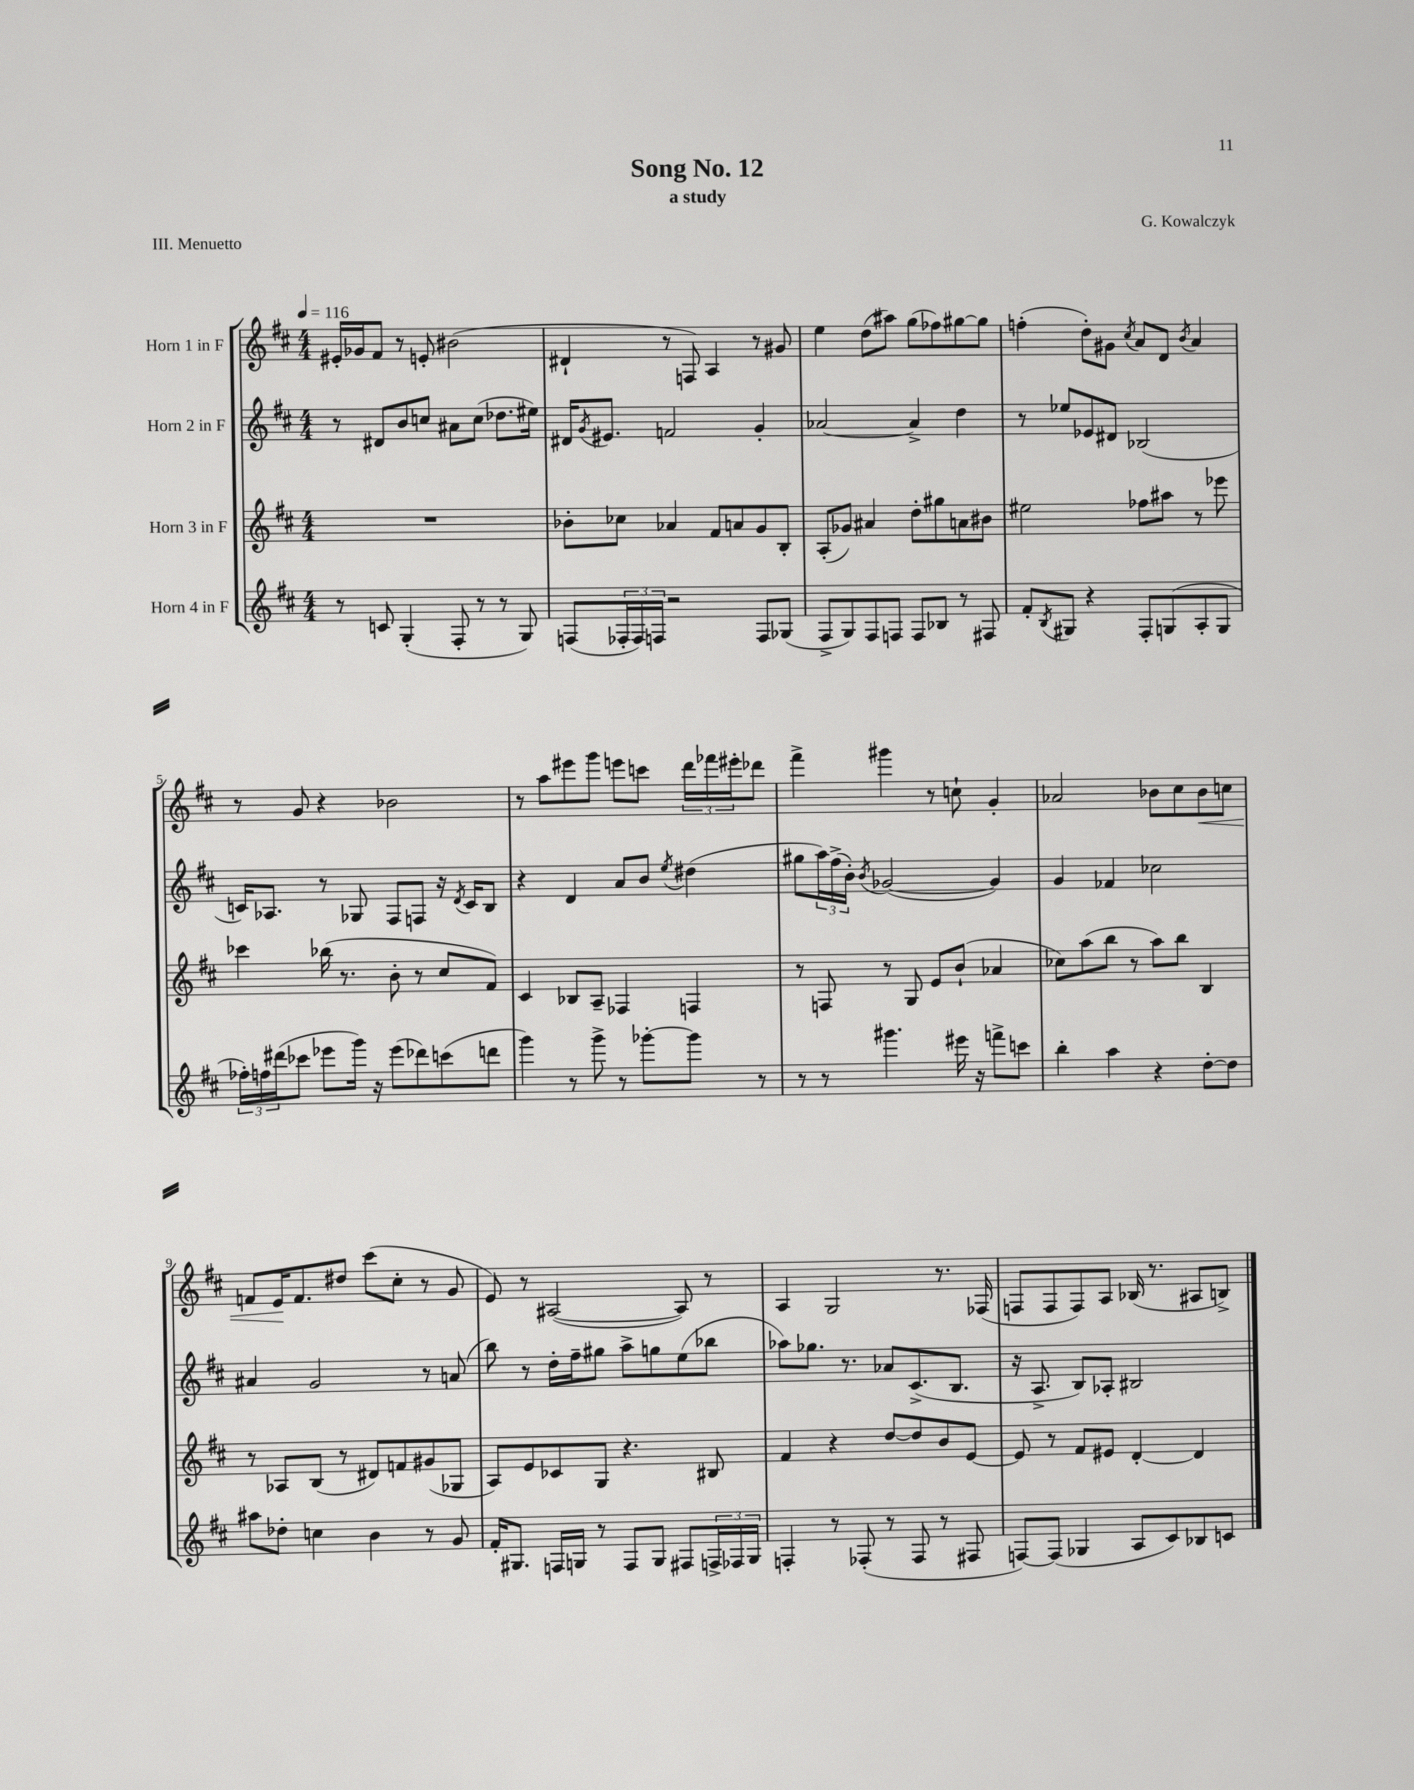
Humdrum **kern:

**kern	**kern	**kern	**kern
*staff4	*staff3	*staff2	*staff1
*clefG2	*clefG2	*clefG2	*clefG2
*k[f#c#]	*k[f#c#]	*k[f#c#]	*k[f#c#]
*M4/4	*M4/4	*M4/4	*M4/4
*MM116	*MM116	*MM116	*MM116
8r	1r	8r	16e#'
.	.	.	16g-
8c	.	8d#	8f#
(4G'	.	8b	8r
.	.	8cc	8e'
8F#'	.	8a#	(2b#
8r	.	(8cc	.
8r	.	8.dd-	.
8G)	.	.	.
.	.	16ee#)	.
=	=	=	=
(8F	8b-'	16d#	4d#`
.	.	8qg	.
.	.	8.e#	.
24F-'	8cc-	.	.
24F-)	.	.	.
24F	.	.	.
2r	4a-	2f	8r
.	.	.	8F)
.	8f#	.	4A
.	8a	.	.
8F	8g	4g'	8r
(8G-	8B'	.	8g#
=	=	=	=
8F#^	(8A'	[2a-	4ee
8G)	8g-)	.	.
8F#	4a#	.	(8dd
8F	.	.	8aa#)
8F	8dd'	4a-^]	(8gg
8B-	8gg#	.	8ff-)
8r	8a	4dd	[8gg#
8F#	8b#	.	8gg#]
=	=	=	=
8f#'	2ee#	8r	(4ff'
8qB	.	.	.
8G#	.	8ee-	.
4r	.	8e-	8dd')
.	.	8d#	8g#
.	.	.	8qcc#
8F#'	8ff-	(2B-	8a
(8G	8aa#	.	8d
.	.	.	8qb
8A'	8r	.	4a
8G	8eee-	.	.
=	=	=	=
24ff-')	4ccc-	16c)	8r
24ff	.	.	.
.	.	8.A-	.
(24ddd#	.	.	.
8ccc-	.	.	8g
8eee-	(16bb-	8r	4r
.	8.r	.	.
16ggg)	.	8G-	.
16r	.	.	.
(8eee-	8b'	8F#	2b-
8ddd-)	8r	8F	.
(8ccc	8cc#	16r	.
.	.	8qd	.
.	.	16c	.
8ddd	8f#)	8B	.
=	=	=	=
4ggg)	4c#	4r	8r
.	.	.	8aa
8r	8B-	4d	8eee#
8ggg^	8A~	.	8ggg
8r	4F-	8a	8eee
[8ggg-'	.	8b	8ccc
.	.	8qee	.
8ggg-]	4F	(4dd#	24ddd
.	.	.	24fff-
.	.	.	24eee#'
8r	.	.	8ddd-
=	=	=	=
8r	8r	8gg#	4fff#^
8r	8F	24aa)	.
.	.	(24ff#^	.
.	.	24b')	.
.	.	8qb	.
4.ggg#	8r	([2g-	4ggg#
.	8G	.	.
.	8e	.	8r
16eee#	(8b`	.	8cc`
16r	.	.	.
8fff^	4a-	4g-])	4g'
8ccc	.	.	.
=	=	=	=
4bb'	8cc-)	4g	2a-
.	(8aa	.	.
4aa	8bb	4f-	.
.	8r	.	.
4r	8aa)	2cc-	8b-
.	8bb	.	8cc#
[8dd'	4B	.	8b-
8dd]	.	.	8cc
=	=	=	=
8aa#	8r	4a#	8f
8dd-'	8A-	.	16e
.	.	.	8.f
4cc	(8B	2g	.
.	8r	.	8dd#
4b	8d#)	.	(8ccc#
.	8f	.	8cc#'
8r	(8g#	8r	8r
8g	8G-	(8a	8g
=	=	=	=
16f#'	8A)	8bb)	8e)
8.G#	.	.	.
.	8e	8r	8r
16F	8c-	16dd'	([2A#
16G	.	16ff#~	.
8r	8G	8gg#	.
8F	4.r	8aa^	.
8G	.	8gg	.
8F#	.	(8ee	8A#])
24F^	8B#	8bb-	8r
24F-	.	.	.
24G	.	.	.
=	=	=	=
4F'	4f#	8aa-)	4A
.	.	8.gg-	.
8r	4r	.	2G
.	.	8.r	.
(8F-'	.	.	.
8r	[8dd	8a-	.
8F-	8dd]	(8.c#^	.
8r	8b	.	8.r
.	.	8.B	.
8F#	[8e	.	.
.	.	.	(16F-
=	=	=	=
[8F)	8e]	16r	8F
.	.	8.A^	.
(8F]	8r	.	8F
4G-	8f#	8B)	8F)
.	8e#	8A-'	8A
8A	[4d'	2B#	(16B-
.	.	.	8.r
8c#)	.	.	.
8B-	4d]	.	8A#
8c	.	.	8B^)
==	==	==	==
*-	*-	*-	*-
